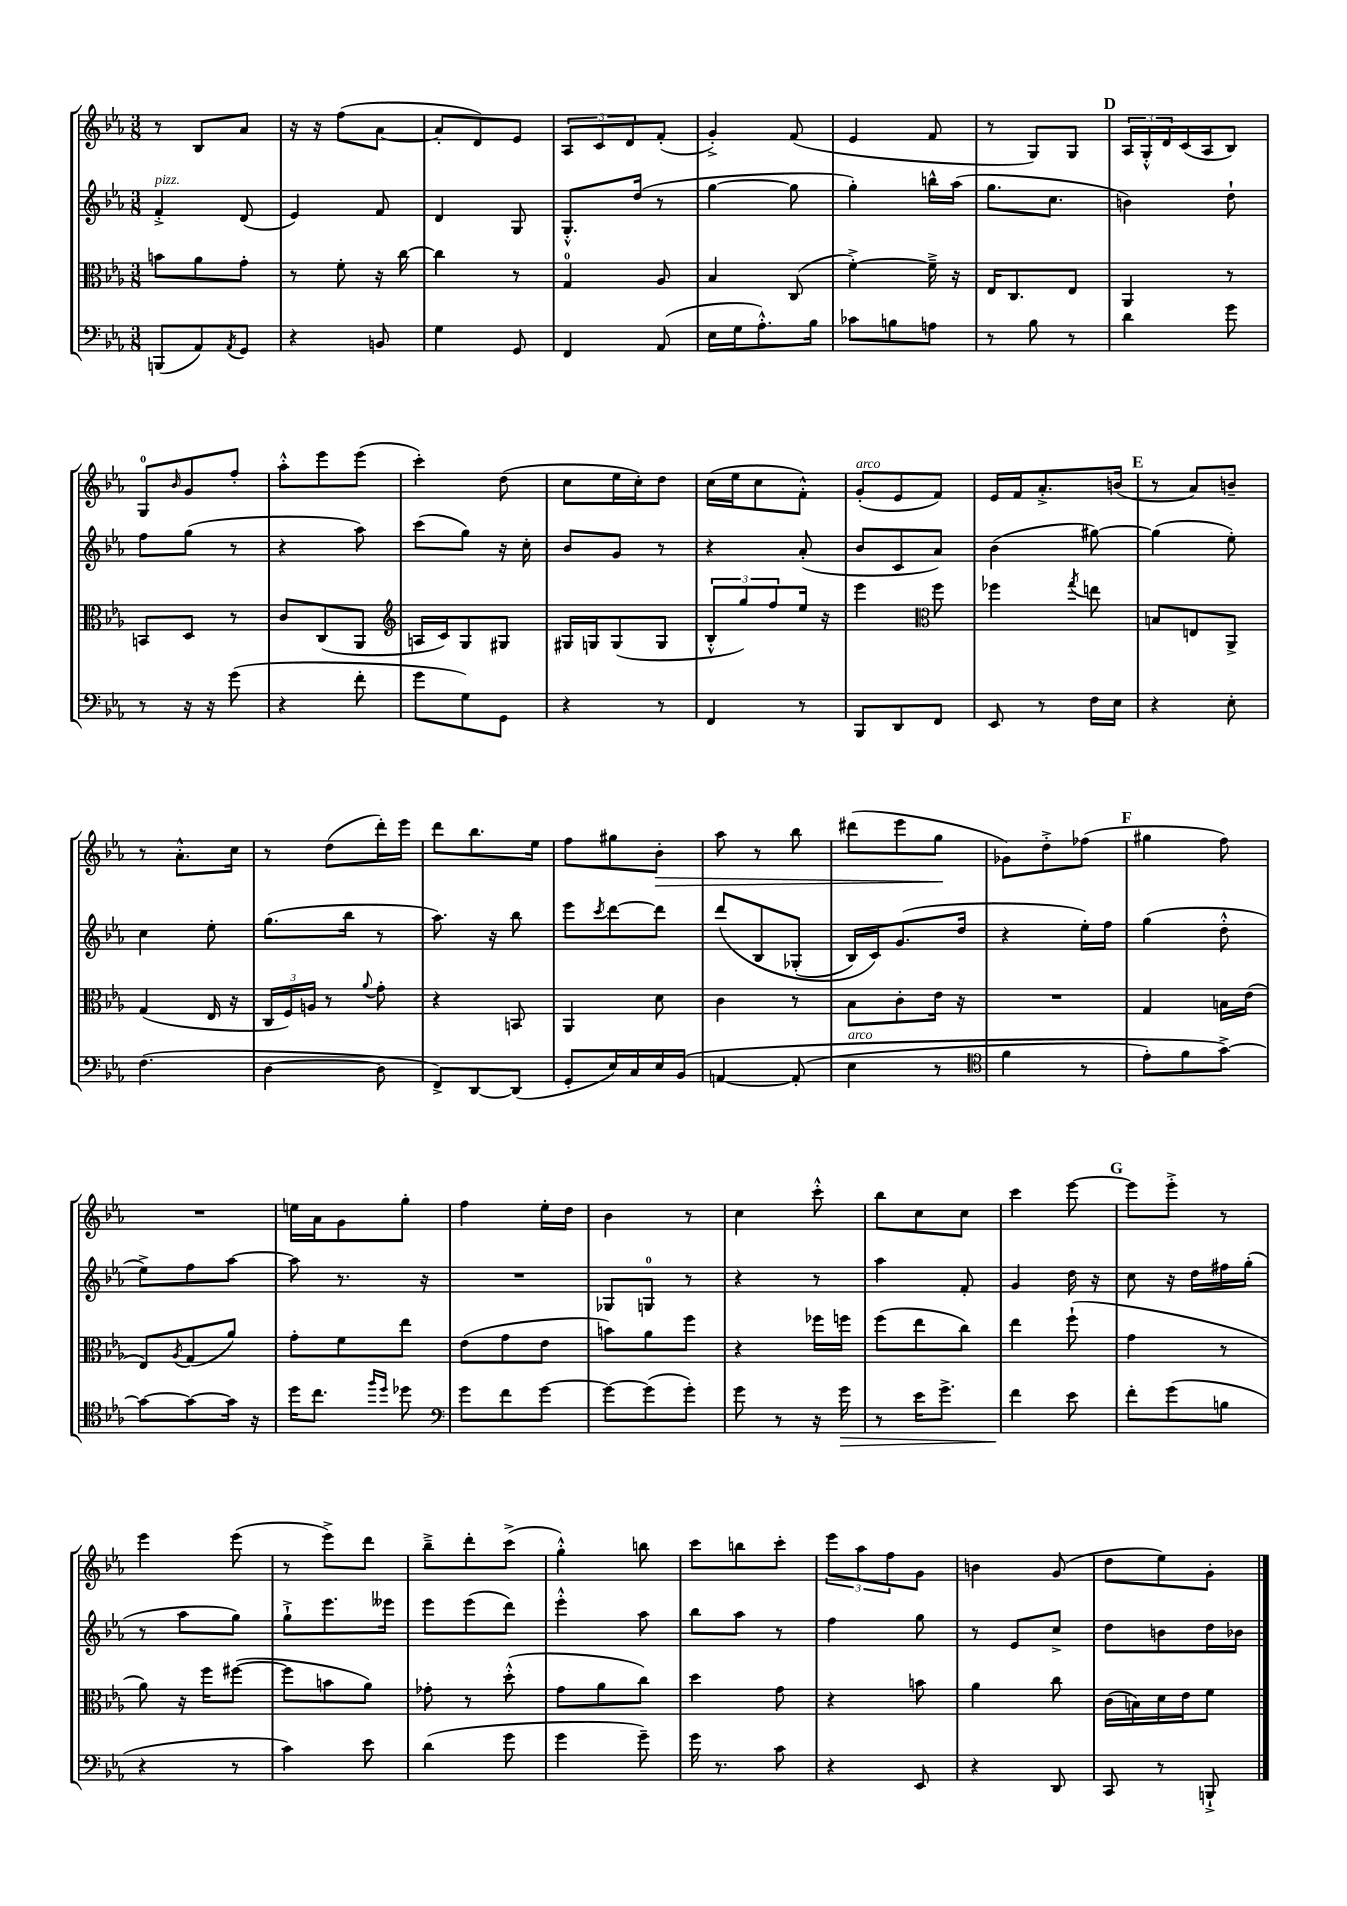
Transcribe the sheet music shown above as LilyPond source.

<<
\new StaffGroup <<
\new Staff = "s0" {
    \clef treble \key ees \major \numericTimeSignature \time 3/8
    r8 bes8 aes'8 |
    r16 r16 f''8( aes'8~ |
    aes'8-. d'8) ees'8 |
    \tuplet 3/2 { aes8 c'8 d'8 } f'8-.( |
    g'4-.->) f'8( |
    ees'4 f'8 |
    r8 g8) g8 |
    \mark \markup { \bold "D" } \tuplet 3/2 { aes16 g16-.-^ d'16 } c'16( aes16 bes8) |
    g8-0 \grace { bes'16 } g'8 f''8-. |
    aes''8-.-^ ees'''8 ees'''8( |
    c'''4-.) d''8( |
    c''8 ees''16 c''16-.) d''8 |
    c''16( ees''16 c''8 f'8-.-^) |
    g'8-.^\markup { \italic "arco" }( ees'8 f'8) |
    ees'16 f'16 aes'8.-.-> b'16( |
    \mark \markup { \bold "E" } r8 aes'8) b'8-- |
    r8 aes'8.-.-^ c''16 |
    r8 d''8( d'''16-.) ees'''16 |
    d'''8 bes''8. ees''16 |
    f''8 gis''8 bes'8-.\> |
    aes''8 r8 bes''8 |
    dis'''8( ees'''8 g''8\! |
    ges'8) d''8-.-> fes''8( |
    \mark \markup { \bold "F" } gis''4 f''8) |
    R4. |
    e''16 aes'16 g'8 g''8-. |
    f''4 ees''16-. d''16 |
    bes'4 r8 |
    c''4 c'''8-.-^ |
    bes''8 c''8 c''8 |
    c'''4 ees'''8~ |
    \mark \markup { \bold "G" } ees'''8 ees'''8-.-> r8 |
    ees'''4 ees'''8( |
    r8 ees'''8->) d'''8 |
    bes''8---> d'''8-. c'''8->( |
    g''4-.-^) b''8 |
    c'''8 b''8 c'''8-. |
    \tuplet 3/2 { ees'''8 aes''8 f''8 } g'8 |
    b'4 g'8( |
    d''8 ees''8) g'8-. \bar "|." |
}
\new Staff = "s1" {
    \clef treble \key ees \major \numericTimeSignature \time 3/8
    f'4-.->^\markup { \italic "pizz." } d'8( |
    ees'4) f'8 |
    d'4 g8 |
    g8.-.-^ d''16( r8 |
    g''4~ g''8 |
    g''4-.) b''16-^ aes''16( |
    g''8. c''8. |
    \mark \markup { \bold "D" } b'4) d''8-! |
    f''8 g''8( r8 |
    r4 aes''8) |
    c'''8( g''8) r16 c''16-. |
    bes'8 g'8 r8 |
    r4 aes'8-.( |
    bes'8 c'8 aes'8) |
    bes'4( gis''8~) |
    \mark \markup { \bold "E" } gis''4( ees''8-.) |
    c''4 ees''8-. |
    g''8.( bes''16 r8 |
    aes''8.) r16 bes''8 |
    ees'''8 \acciaccatura { c'''8 } d'''8~ d'''8 |
    d'''8\( bes8 ges8-.( |
    bes16) c'16\) g'8.( d''16 |
    r4 ees''16-.) f''16 |
    \mark \markup { \bold "F" } g''4( d''8-.-^ |
    ees''8->) f''8 aes''8~ |
    aes''8 r8. r16 |
    R4. |
    ges8 g8-0 r8 |
    r4 r8 |
    aes''4 f'8-. |
    g'4 d''16 r16 |
    \mark \markup { \bold "G" } c''8 r16 d''16 fis''16 g''16-.( |
    r8 aes''8 g''8) |
    g''8-!-> ees'''8. eeses'''16 |
    ees'''8 ees'''8( d'''8) |
    ees'''4-.-^ aes''8 |
    bes''8 aes''8 r8 |
    f''4 g''8 |
    r8 ees'8 c''8-> |
    d''8 b'8 d''16 bes'16 \bar "|." |
}
\new Staff = "s2" {
    \clef alto \key ees \major \numericTimeSignature \time 3/8
    b'8 aes'8 g'8-. |
    r8 f'8-. r16 c''16~ |
    c''4 r8 |
    g4-0 aes8 |
    bes4 c8( |
    f'4~-.->) f'16---> r16 |
    ees16 c8. ees8 |
    \mark \markup { \bold "D" } aes,4 r8 |
    b,8 d8 r8 |
    c'8 c8( aes,8 |
    \clef treble a16 c'16) g8 gis8 |
    gis16 g16 g8( g8 |
    \tuplet 3/2 { bes8-.-^ g''8) f''8 } ees''16 r16 |
    ees'''4 \clef alto f''8 |
    fes''4 \acciaccatura { g''8 } e''8 |
    \mark \markup { \bold "E" } b8 e8 aes,8-> |
    g4( ees16 r16 |
    \tuplet 3/2 { c16 f16) a16 } r8 \appoggiatura { aes'8 } g'8-. |
    r4 b,8 |
    aes,4 d'8 |
    c'4 r8 |
    bes8 c'8-. ees'16 r16 |
    R4. |
    \mark \markup { \bold "F" } g4 b16 ees'16( |
    ees8) \acciaccatura { aes8 } g8( aes'8) |
    g'8-. f'8 ees''8 |
    ees'8( g'8 ees'8 |
    b'8) aes'8 f''8 |
    r4 fes''16 f''16 |
    f''8( ees''8 c''8) |
    ees''4 f''8-!( |
    \mark \markup { \bold "G" } g'4 r8 |
    aes'8) r16 f''16 fis''8~( |
    fis''8 b'8 aes'8) |
    ges'8-. r8 d''8-.-^( |
    g'8 aes'8 c''8) |
    d''4 g'8 |
    r4 b'8 |
    aes'4 c''8 |
    c'16( b16) d'16 ees'16 f'8 \bar "|." |
}
\new Staff = "s3" {
    \clef bass \key ees \major \numericTimeSignature \time 3/8
    b,,8( aes,8) \acciaccatura { aes,8 } g,8 |
    r4 b,8 |
    g4 g,8 |
    f,4 aes,8( |
    ees16 g16 aes8.-.-^) bes16 |
    ces'8 b8 a8 |
    r8 bes8 r8 |
    \mark \markup { \bold "D" } d'4 g'8 |
    r8 r16 r16 g'8( |
    r4 f'8-. |
    g'8 g8) g,8 |
    r4 r8 |
    f,4 r8 |
    bes,,8 d,8 f,8 |
    ees,8 r8 f16 ees16 |
    \mark \markup { \bold "E" } r4 ees8-. |
    f4.( |
    d4~ d8 |
    f,8->) d,8~ d,8( |
    g,8-. ees16) c16 ees16 bes,16\( |
    a,4~ a,8-.( |
    ees4^\markup { \italic "arco" } r8 |
    \clef tenor f'4 r8 |
    \mark \markup { \bold "F" } ees'8-.) f'8 g'8~->\) |
    g'8~ g'8~ g'16 r16 |
    d''16 c''8. \grace { f''16 d''16 } des''8 |
    \clef bass g'8 f'8 g'8~ |
    g'8~ g'8( g'8-.) |
    g'8 r8 r16 g'16\> |
    r8 ees'16 g'8.-> |
    f'4\! ees'8 |
    \mark \markup { \bold "G" } f'8-. g'8( b8 |
    r4 r8 |
    c'4) ees'8 |
    d'4( g'8 |
    g'4 g'8--) |
    g'16 r8. c'8 |
    r4 ees,8 |
    r4 d,8 |
    c,8 r8 b,,8-!-> \bar "|." |
}
>>
>>
\layout { \context { \Score \remove "Bar_number_engraver" } }
